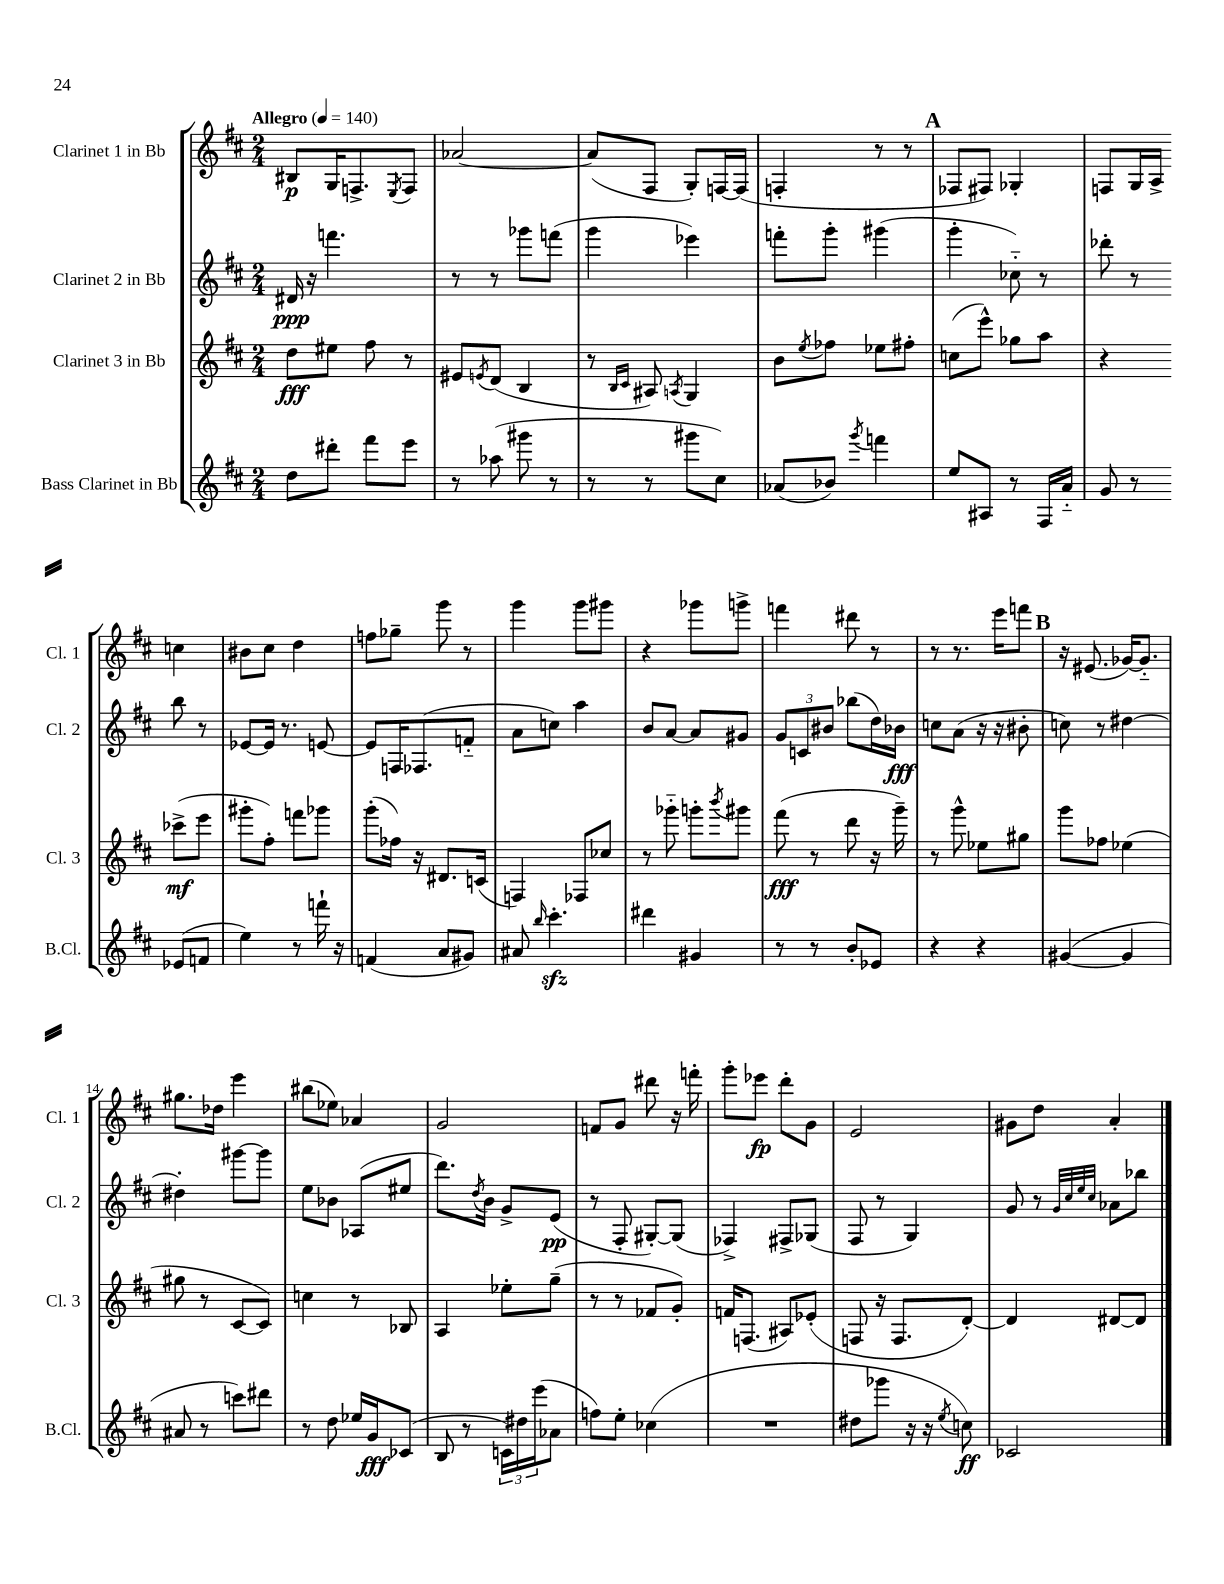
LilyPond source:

<<
\new StaffGroup <<
\new Staff = "s0" \with { instrumentName = "Clarinet 1 in Bb" shortInstrumentName = "Cl. 1" } {
    \clef treble \key d \major \numericTimeSignature \time 2/4 \tempo "Allegro" 4 = 140
    bis8\p g16 f8.-> \acciaccatura { e8 } f8 |
    aes'2~ |
    aes'8( fis8 g8-.) f16~ f16( |
    f4-. r8 r8 |
    \mark \markup { \bold "A" } fes8 fis8) ges4-. |
    f8 g16 a16-> c''4 |
    bis'8 cis''8 d''4 |
    f''8 ges''8-- g'''8 r8 |
    g'''4 g'''8 gis'''8 |
    r4 ges'''8 g'''8-> |
    f'''4 dis'''8 r8 |
    r8 r8. e'''16 f'''8 |
    \mark \markup { \bold "B" } r16 eis'8.( ges'16~) ges'8.-_ |
    gis''8. des''16 e'''4 |
    bis''8( ees''8) aes'4 |
    g'2 |
    f'8 g'8 dis'''8 r16 f'''16-. |
    g'''8-. ees'''8\fp d'''8-. g'8 |
    e'2 |
    gis'8 d''8 a'4-. \bar "|." |
}
\new Staff = "s1" \with { instrumentName = "Clarinet 2 in Bb" shortInstrumentName = "Cl. 2" } {
    \clef treble \key d \major \numericTimeSignature \time 2/4
    dis'16\ppp r16 f'''4. |
    r8 r8 ges'''8 f'''8( |
    g'''4 ees'''4) |
    f'''8-. g'''8-. gis'''4( |
    \mark \markup { \bold "A" } g'''4-. ces''8-_) r8 |
    des'''8-. r8 b''8 r8 |
    ees'8~ ees'16 r8. e'8~ |
    e'8 f16 fes8.( f'8-_ |
    a'8 c''8) a''4 |
    b'8 a'8~ a'8 gis'8 |
    \tuplet 3/2 { g'8 c'8 bis'8 } bes''8( d''16) bes'16\fff |
    c''8 a'8( r16 r16 bis'8-. |
    \mark \markup { \bold "B" } c''8) r8 dis''4~ |
    dis''4-. gis'''8~ gis'''8 |
    e''8 bes'8 aes8( eis''8 |
    d'''8.) \acciaccatura { d''8 } b'16 g'8-> e'8\pp( |
    r8 fis8-. gis8~-.) gis8( |
    fes4->) fis8-> ges8( |
    fis8 r8 g4) |
    g'8 r8 \grace { g'32 cis''32 e''32 cis''32 } aes'8 bes''8 \bar "|." |
}
\new Staff = "s2" \with { instrumentName = "Clarinet 3 in Bb" shortInstrumentName = "Cl. 3" } {
    \clef treble \key d \major \numericTimeSignature \time 2/4
    d''8\fff eis''8 fis''8 r8 |
    eis'8 \acciaccatura { e'8 } d'8( b4 |
    r8 \grace { b16 cis'16 } ais8) \acciaccatura { a8 } g4 |
    b'8 \acciaccatura { e''8 } fes''8 ees''8 fis''8-. |
    \mark \markup { \bold "A" } c''8( e'''8-^) ges''8 a''8 |
    r4 ces'''8->\mf( e'''8 |
    gis'''8-. fis''8-.) f'''8 ges'''8 |
    g'''8-.( fes''16) r16 dis'8. c'16( |
    f4) fes8 ces''8 |
    r8 ges'''8-_ g'''8-. \acciaccatura { b'''8 } gis'''8 |
    fis'''8\fff( r8 d'''8 r16 g'''16--) |
    r8 g'''8-^ ees''8 gis''8 |
    \mark \markup { \bold "B" } g'''8 fes''8 ees''4( |
    gis''8 r8 cis'8~ cis'8) |
    c''4 r8 bes8 |
    a4 ees''8-. g''8--( |
    r8 r8 fes'8 g'8-.) |
    f'16 f8.( ais8) ees'8-.( |
    f8 r16 f8. d'8~-.) |
    d'4 dis'8~ dis'8 \bar "|." |
}
\new Staff = "s3" \with { instrumentName = "Bass Clarinet in Bb" shortInstrumentName = "B.Cl." } {
    \clef treble \key d \major \numericTimeSignature \time 2/4
    d''8 dis'''8-. fis'''8 e'''8 |
    r8 aes''8( gis'''8 r8 |
    r8 r8 gis'''8 cis''8) |
    aes'8( bes'8) \acciaccatura { g'''8 } f'''4 |
    \mark \markup { \bold "A" } e''8 ais8 r8 fis16 a'16-_ |
    g'8 r8 ees'8( f'8 |
    e''4) r8 f'''16-! r16 |
    f'4( a'8 gis'8) |
    ais'8 \grace { b''16 } cis'''4.-.\sfz |
    dis'''4 gis'4 |
    r8 r8 b'8-. ees'8 |
    r4 r4 |
    \mark \markup { \bold "B" } gis'4~( gis'4 |
    ais'8 r8 c'''8) dis'''8 |
    r8 d''8 ees''16 g'16\fff ces'8( |
    b8 r8 \tuplet 3/2 { c'16) dis''16 e'''16( } aes'8 |
    f''8) e''8-. ces''4( |
    R2 |
    dis''8 ges'''8 r16 r16 \acciaccatura { e''8 } c''8\ff) |
    ces'2 \bar "|." |
}
>>
>>
